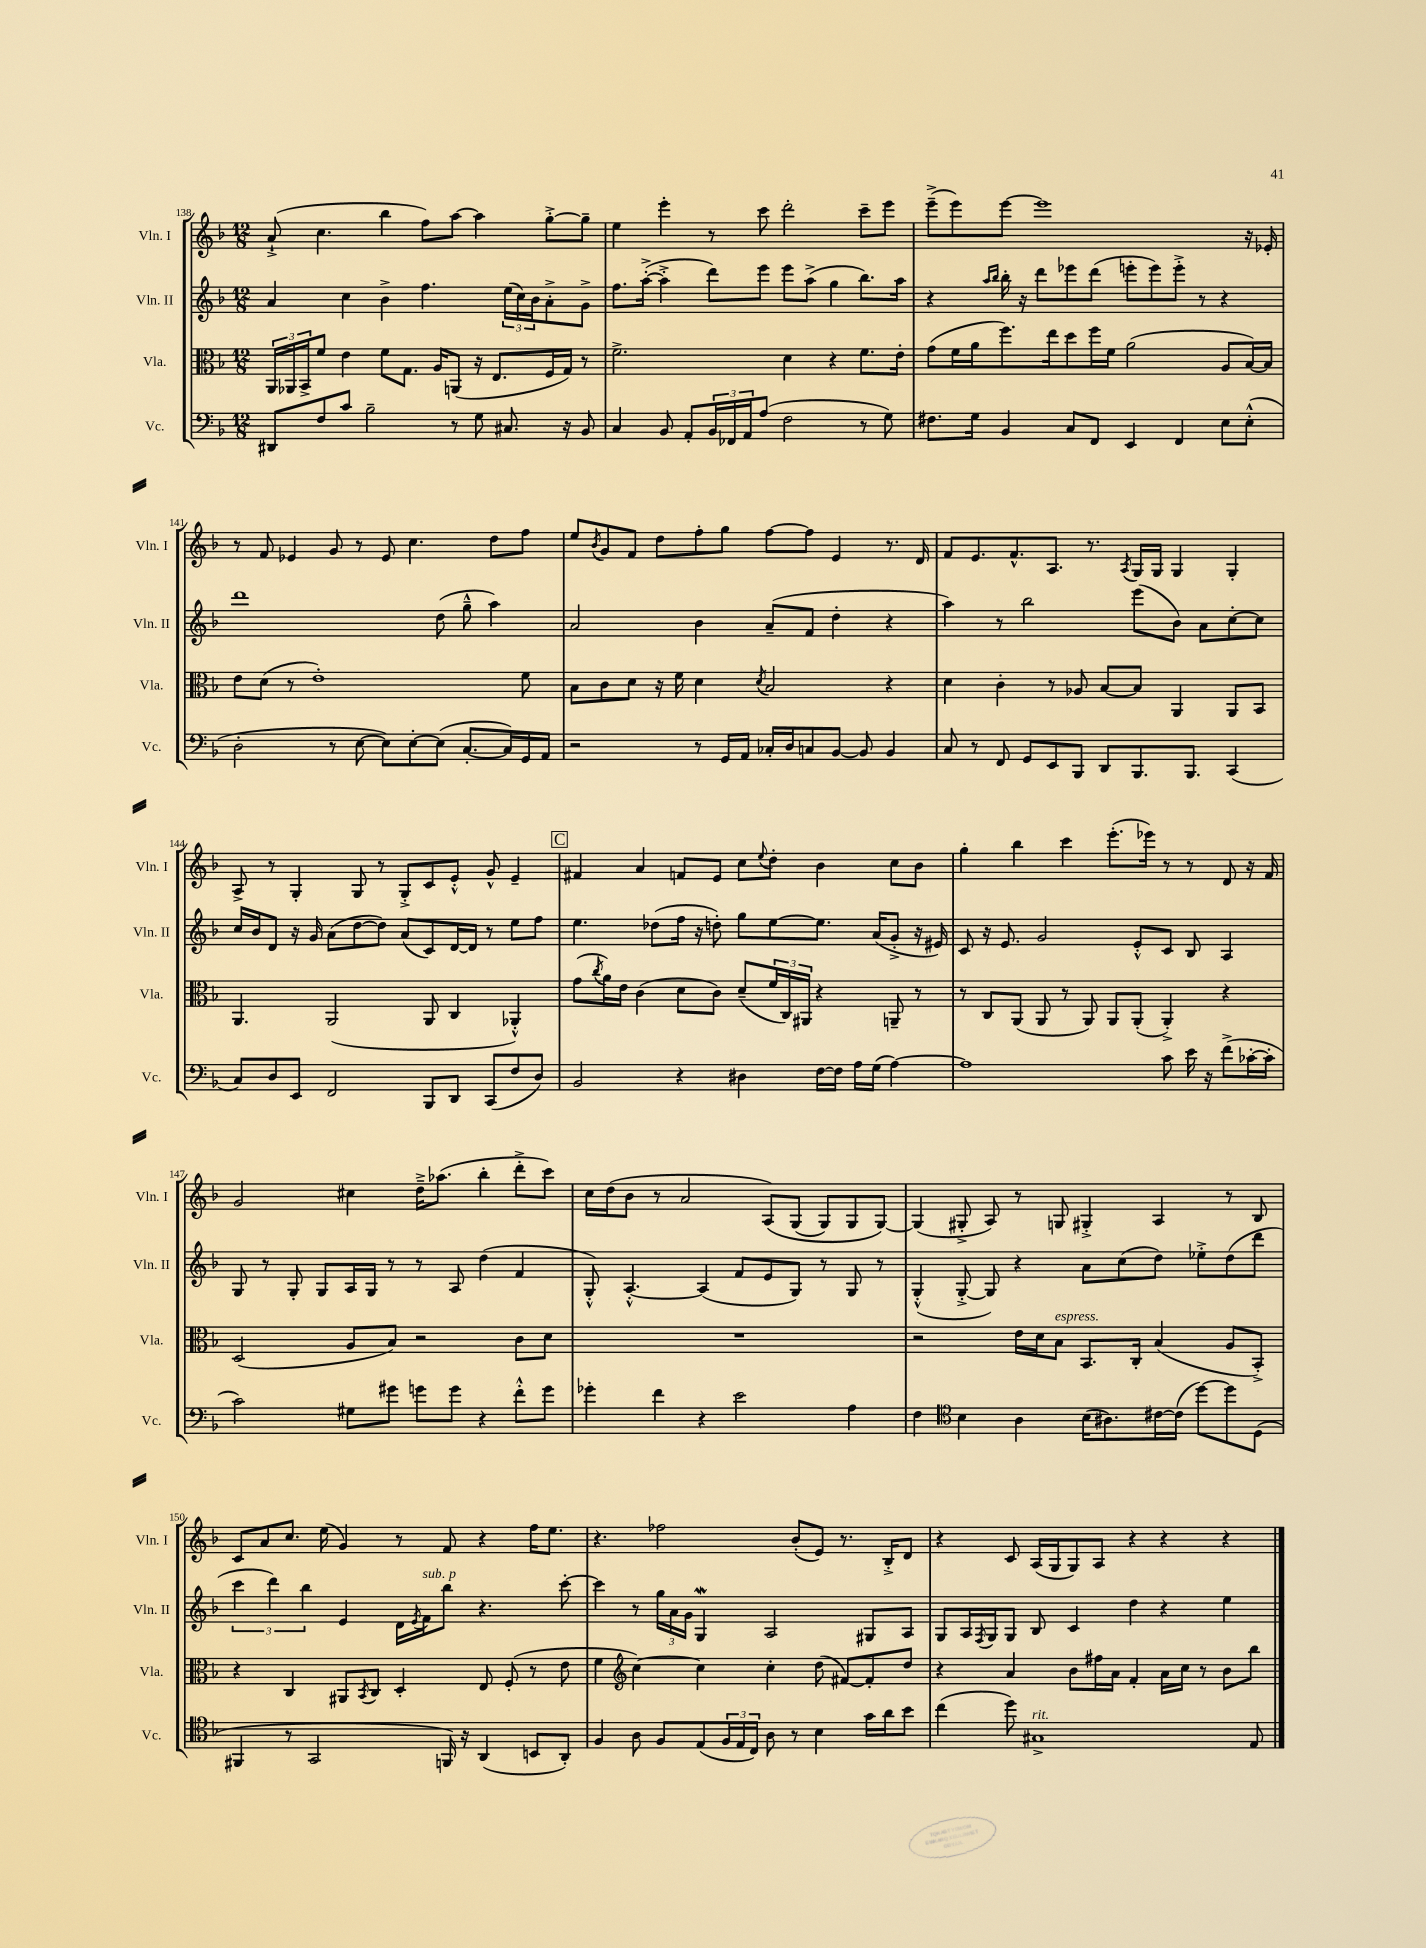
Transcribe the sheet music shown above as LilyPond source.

<<
\new StaffGroup <<
\new Staff = "s0" \with { instrumentName = "Vln. I" shortInstrumentName = "Vln. I" } {
    \clef treble \key f \major \numericTimeSignature \time 12/8
    a'8-!->( c''4. bes''4 f''8) a''8~ a''4 g''8~-.-> g''8-- |
    e''4 e'''4-. r8 c'''8 d'''2-. c'''8-- e'''8 |
    e'''8--->( e'''8) e'''8~ e'''1 r16 ees'16-. |
    r8 f'8 ees'4 g'8 r8 ees'8 c''4. d''8 f''8 |
    e''8 \acciaccatura { bes'8 } g'8 f'8 d''8 f''8-. g''8 f''8~ f''8 e'4 r8. d'16 |
    f'8 e'8. f'8.-^ a8. r8. \acciaccatura { a8 } g16 g16 g4 g4-. |
    a8-> r8 g4-. g8 r8 g8-.-> c'8 e'8-.-^ g'8-^ e'4-- |
    \mark \markup { \box "C" } fis'4 a'4 f'8 e'8 c''8 \appoggiatura { e''8 } d''8-. bes'4 c''8 bes'8 |
    g''4-. bes''4 c'''4 e'''8.-.( ees'''16) r8 r8 d'8 r16 f'16 |
    g'2 cis''4 d''16---> aes''8.( bes''4-. d'''8-.-> c'''8) |
    c''16 d''16( bes'8 r8 a'2 a8)\( g8( g8) g8 g8~\) |
    g4( gis8-.-> a8) r8 g8 gis4-.-> a4 r8 bes8 |
    c'8 a'8 c''8. e''16( g'4) r8 f'8 r4 f''16 e''8. |
    r4. fes''2 bes'8-.( e'8) r8. bes16-.-> d'8 |
    r4 c'8 a16( g16 g8) a8 r4 r4 r4 \bar "|." |
}
\new Staff = "s1" \with { instrumentName = "Vln. II" shortInstrumentName = "Vln. II" } {
    \clef treble \key f \major \numericTimeSignature \time 12/8
    a'4 c''4 bes'4-> f''4. \tuplet 3/2 { e''16( c''16) bes'16 } a'8-.-> g'8-> |
    f''8. a''16~-.->( a''4-.-> d'''8) e'''8 e'''8 a''8->( g''4 bes''8.) a''16 |
    r4 \grace { a''16 bes''16 } bes''16-. r16 d'''8 ees'''8 d'''8( e'''8-. e'''8) e'''8-.-> r8 r4 |
    d'''1 d''8( g''8---^ a''4) |
    a'2 bes'4 a'8--( f'8 d''4-. r4 |
    a''4) r8 bes''2 e'''8( bes'8) a'8 c''8~-. c''8 |
    c''16 bes'16 d'8 r16 g'16 a'8( d''8~ d''8) a'8( c'8) d'16~ d'16 r8 e''8 f''8 |
    \mark \markup { \box "C" } e''4. des''8( f''16 r16 d''8-.) g''8 e''8~ e''8. a'16( g'8-.-> r16 eis'16) |
    c'8 r16 e'8. g'2 e'8-.-^ c'8 bes8 a4 |
    g8 r8 g8-. g8 a16 g16 r8 r8 a8 d''4( f'4 |
    g8-.-^) a4.~-.-^ a4( f'8 e'8 g8) r8 g8 r8 |
    g4-.-^( g8~-.-> g8) r4 a'8 c''8( d''8) ees''8-.-> d''8( d'''8 |
    \tuplet 3/2 { c'''4 d'''4) bes''4 } e'4 d'16 \acciaccatura { e'8 } f'16^\markup { \italic "sub. p" } bes''8 r4. c'''8~-. |
    c'''4 r8 \tuplet 3/2 { g''16 a'16 g'16 } g4\mordent a2 gis8 a8 |
    g8 a16 \acciaccatura { f8 } g16 g8 bes8 c'4 d''4 r4 e''4 \bar "|." |
}
\new Staff = "s2" \with { instrumentName = "Vla." shortInstrumentName = "Vla." } {
    \clef alto \key f \major \numericTimeSignature \time 12/8
    \tuplet 3/2 { a,16 aes,16 bes,16-> } f'8 e'4 f'8 g8. a16 a,8( r16 e8. f16 g16) r8 |
    f'2.-> d'4 r4 f'8. e'16-. |
    g'8( f'16 a'16 f''8.) e''16 d''8 f''16 f'16 a'2( a8 bes16~) bes16 |
    e'8 d'8( r8 e'1-.) f'8 |
    bes8 c'8 d'8 r16 f'16 d'4 \acciaccatura { d'8 } bes2 r4 |
    d'4 c'4-. r8 aes8 bes8~ bes8 a,4 a,8 bes,8 |
    a,4. a,2( a,8 c4 aes,4-.-^) |
    \mark \markup { \box "C" } g'8( \acciaccatura { c''8 } a'16) e'16 c'4( d'8 c'8) d'8--( \tuplet 3/2 { f'16 c16) ais,16 } r4 a,8-- r8 |
    r8 c8 a,8( a,8 r8 a,8) a,8 a,8-.( a,4-.->) r4 |
    d2( a8 bes8) r2 c'8 d'8 |
    R1. |
    r2 e'16 d'16 bes8^\markup { \italic "espress." } bes,8. c16-. bes4( a8 bes,8-.->) |
    r4 c4 ais,8 \acciaccatura { bes,8 } c8 d4-. e8 f8-.( r8 e'8 |
    f'4 \clef treble c''4~) c''4 c''4-. d''8( fis'8~) fis'8-. d''8 |
    r4 a'4 bes'8 fis''16 a'16 f'4-. a'16 c''16 r8 bes'8 bes''8 \bar "|." |
}
\new Staff = "s3" \with { instrumentName = "Vc." shortInstrumentName = "Vc." } {
    \clef bass \key f \major \numericTimeSignature \time 12/8
    dis,8 f8 c'8 bes2-- r8 g8 cis8. r16 bes,8 |
    c4 bes,8 a,8-. \tuplet 3/2 { bes,16 fes,16 a,16 } a8( f2 r8 g8) |
    fis8. g16 bes,4 c8 f,8 e,4 f,4 e8 e8-.-^( |
    d2-. r8 e8~ e8) e8~-. e8( c8.~-. c16) g,16 a,16 |
    r2 r8 g,16 a,16 ces16-. d16 c8 bes,8~ bes,8 bes,4 |
    c8 r8 f,8 g,8 e,8 bes,,8 d,8 bes,,8. bes,,8. c,4( |
    c8) d8 e,8 f,2 bes,,8 d,8 c,8( f8 d8) |
    \mark \markup { \box "C" } bes,2 r4 dis4 f16~ f16 a16 g16( a4~) |
    a1 c'8 e'16 r16 f'8->( ces'16~-. ces'16-. |
    c'2) gis8 gis'8 g'8 g'8 r4 f'8-.-^ g'8 |
    ges'4-. f'4 r4 e'2 a4 |
    f4 \clef tenor bes4 a4 bes16( ais8.) cis'16~ cis'16( d''8~) d''8 d8( |
    fis,4 r8 g,2 f,16) r16 a,4( b,8 a,8-.) |
    f4 a8 f8 e8( \tuplet 3/2 { f16 e16 c16) } a8 r8 bes4 g'16 a'16 bes'8 |
    c''4( d''8) gis1->^\markup { \italic "rit." } e8 \bar "|." |
}
>>
>>
\layout { \context { \Score currentBarNumber = #138 } }
